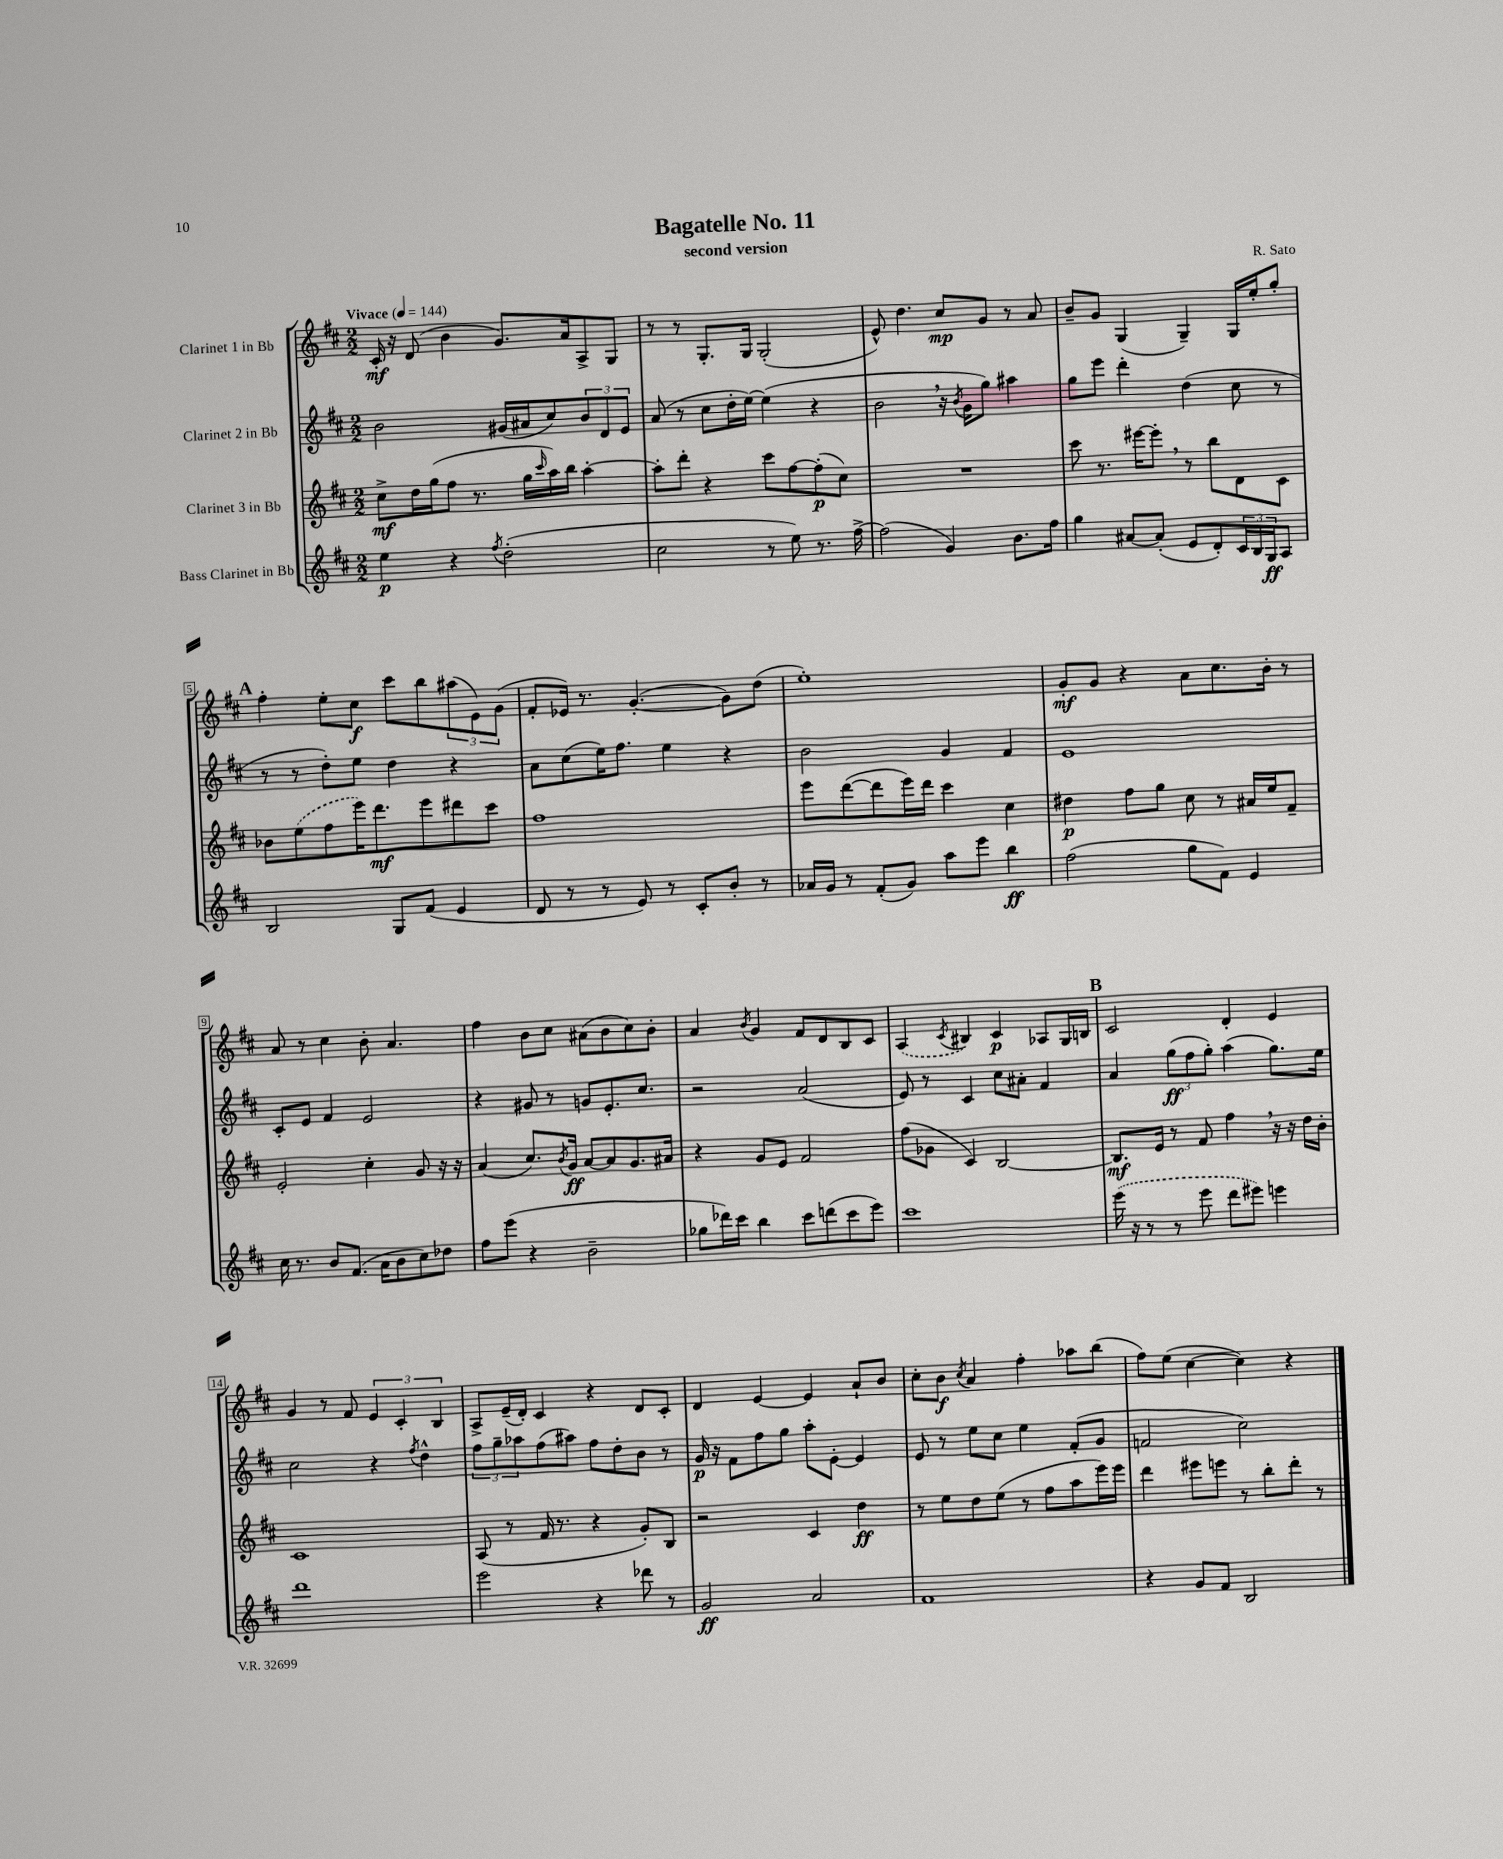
\header { title = "Bagatelle No. 11" composer = "R. Sato" subtitle = "second version" }
<<
\new StaffGroup <<
\new Staff = "s0" \with { instrumentName = "Clarinet 1 in Bb" } {
    \clef treble \key d \major \numericTimeSignature \time 2/2 \tempo "Vivace" 4 = 144
    cis'16-.\mf r16 d'8( b'4 g'8.) a'16 a8-> g8 |
    r8 r8 g8.-. g16 g2-.( |
    e'8-^) d''4. cis''8\mp g'8 r8 a'8 |
    b'8-- g'8 g4( g4--) g16 e''16-. g''8-. |
    \mark \markup { \bold "A" } fis''4-. e''8-. cis''8\f cis'''8 b''8 \tuplet 3/2 { ais''8( e'8) g'8( } |
    fis'8-. ees'16) r8. g'4.~-.( g'8) d''8( |
    e''1-.) |
    g'8-.\mf g'8 r4 a'8 cis''8. b'16-. r8 |
    a'8 r8 cis''4 b'8-. a'4. |
    fis''4 b'8 cis''8 ais'8( b'8 cis''8) b'8-. |
    a'4 \acciaccatura { b'8 } g'4 fis'8 d'8 b8 cis'8 |
    \once \slurDashed a4( \acciaccatura { cis'8 } bis4) cis'4\p aes8 g16 b16 |
    \mark \markup { \bold "B" } cis'2 d'4-. e'4 |
    g'4 r8 fis'8 \tuplet 3/2 { e'4 cis'4-. b4 } |
    a8-> e'16--( d'16-.) cis'4 r4 d'8 cis'8-. |
    d'4 e'4~ e'4 a'8-! b'8 |
    cis''8-. b'8\f \acciaccatura { cis''8 } a'4 fis''4-. aes''8 b''8( |
    fis''8) e''8( cis''4~ cis''4) r4 \bar "|." |
}
\new Staff = "s1" \with { instrumentName = "Clarinet 2 in Bb" } {
    \clef treble \key d \major \numericTimeSignature \time 2/2
    b'2 gis'16( ais'16 cis''8) \tuplet 3/2 { b'8 d'8 e'8 } |
    a'8( r8 cis''8 d''16-. e''16~) e''4( r4 |
    b'2 \breathe r16 \acciaccatura { b'8 } g'16 g''8) ais''4 |
    g''8 e'''8 d'''4-. d''4( cis''8 r8 |
    \mark \markup { \bold "A" } r8 r8 d''8-.) e''8 d''4 r4 |
    a'8 cis''8( e''16) fis''8. e''4 r4 |
    b'2 g'4 fis'4 |
    e'1 |
    cis'8-. e'8 fis'4 e'2 |
    r4 gis'8 r8 g'8 e'8.-. cis''8. |
    r2 a'2( |
    e'8) r8 cis'4 cis''8 ais'8-. fis'4 |
    \mark \markup { \bold "B" } a'4 \tuplet 3/2 { g''8\ff( fis''8 g''8-.) } a''4( g''8.) e''16 |
    cis''2 r4 \acciaccatura { fis''8 } d''4-^ |
    \tuplet 3/2 { fis''8 g''8-- aes''8 } fis''8( ais''8) fis''8 d''8-. b'8 r8 |
    g'16\p r16 fis'8 fis''8 g''8 a''8-. e'8~-. e'4 |
    e'8 r8 e''8 cis''8 e''4 fis'8-.( g'8 |
    f'2 cis''2) \bar "|." |
}
\new Staff = "s2" \with { instrumentName = "Clarinet 3 in Bb" } {
    \clef treble \key d \major \numericTimeSignature \time 2/2
    cis''8->\mf d''16 g''16( fis''8 r8. g''16 \grace { cis'''16 } a''16) b''16 a''4~-. |
    a''8-. d'''8-. r4 cis'''8 fis''8~ fis''8-.\p( cis''8) |
    R1 |
    cis'''8 r8. eis'''16~ eis'''8-. \breathe r8 b''8 d'8 cis'8 |
    \mark \markup { \bold "A" } bes'8 \once \slurDashed e''8( fis''8 e'''16) d'''8.\mf e'''8 dis'''8 cis'''8 |
    fis''1 |
    e'''8 d'''8~( d'''8 e'''16) d'''16 cis'''4 cis''4 |
    dis''4\p fis''8 g''8 cis''8 r8 ais'16 e''16 fis'8-- |
    e'2-. cis''4-. g'8 r16 r16 |
    a'4( cis''8.) \acciaccatura { b'8 } g'16\ff a'8~ a'8 g'8. ais'16 |
    r4 g'8 e'8 fis'2 |
    fis''8( ges'8 cis'4) b2~ |
    \mark \markup { \bold "B" } b8.\mf e'16 r8 fis'8 fis''4 \breathe r16 r16 d''16 b'16-. |
    cis'1 |
    a8( r8 fis'16 r8. r4 g'8-.) b8 |
    r2 cis'4 d''4\ff |
    r8 e''8 d''8 e''8( r8 fis''8 a''8 e'''16) e'''16 |
    d'''4 eis'''8 e'''8 r8 b''8-. d'''8-. r8 \bar "|." |
}
\new Staff = "s3" \with { instrumentName = "Bass Clarinet in Bb" } {
    \clef treble \key d \major \numericTimeSignature \time 2/2
    e''4\p r4 \acciaccatura { fis''8 } d''2-.( |
    cis''2 r8 e''8) r8. fis''16~-> |
    fis''2( g'4) b'8. fis''16 |
    g''4 ais'8~ ais'8-.( e'8 d'8-.) \tuplet 3/2 { cis'16 b16 g16\ff } a8 |
    \mark \markup { \bold "A" } b2 g8 fis'8( e'4 |
    d'8 r8 r8 e'8) r8 cis'8-. b'8-. r8 |
    aes'16 g'16 r8 fis'8-.( g'8) a''8 e'''8 b''4\ff |
    fis''2( g''8 fis'8) e'4 |
    cis''16 r8. b'8 fis'8.( a'16 b'8 cis''8) des''8 |
    fis''8 e'''8( r4 b'2-- |
    ges''8 des'''16) cis'''16 b''4 cis'''8 d'''8( cis'''8 e'''8) |
    cis'''1 |
    \mark \markup { \bold "B" } \once \slurDashed e'''16( r16 r8 r8 e'''8 d'''8 eis'''8) e'''4 |
    d'''1 |
    e'''2 r4 des'''8 r8 |
    g'2\ff a'2 |
    fis'1 |
    r4 g'8 fis'8 b2 \bar "|." |
}
>>
>>
\layout { \context { \Score \override BarNumber.stencil = #(make-stencil-boxer 0.1 0.3 ly:text-interface::print) } }
